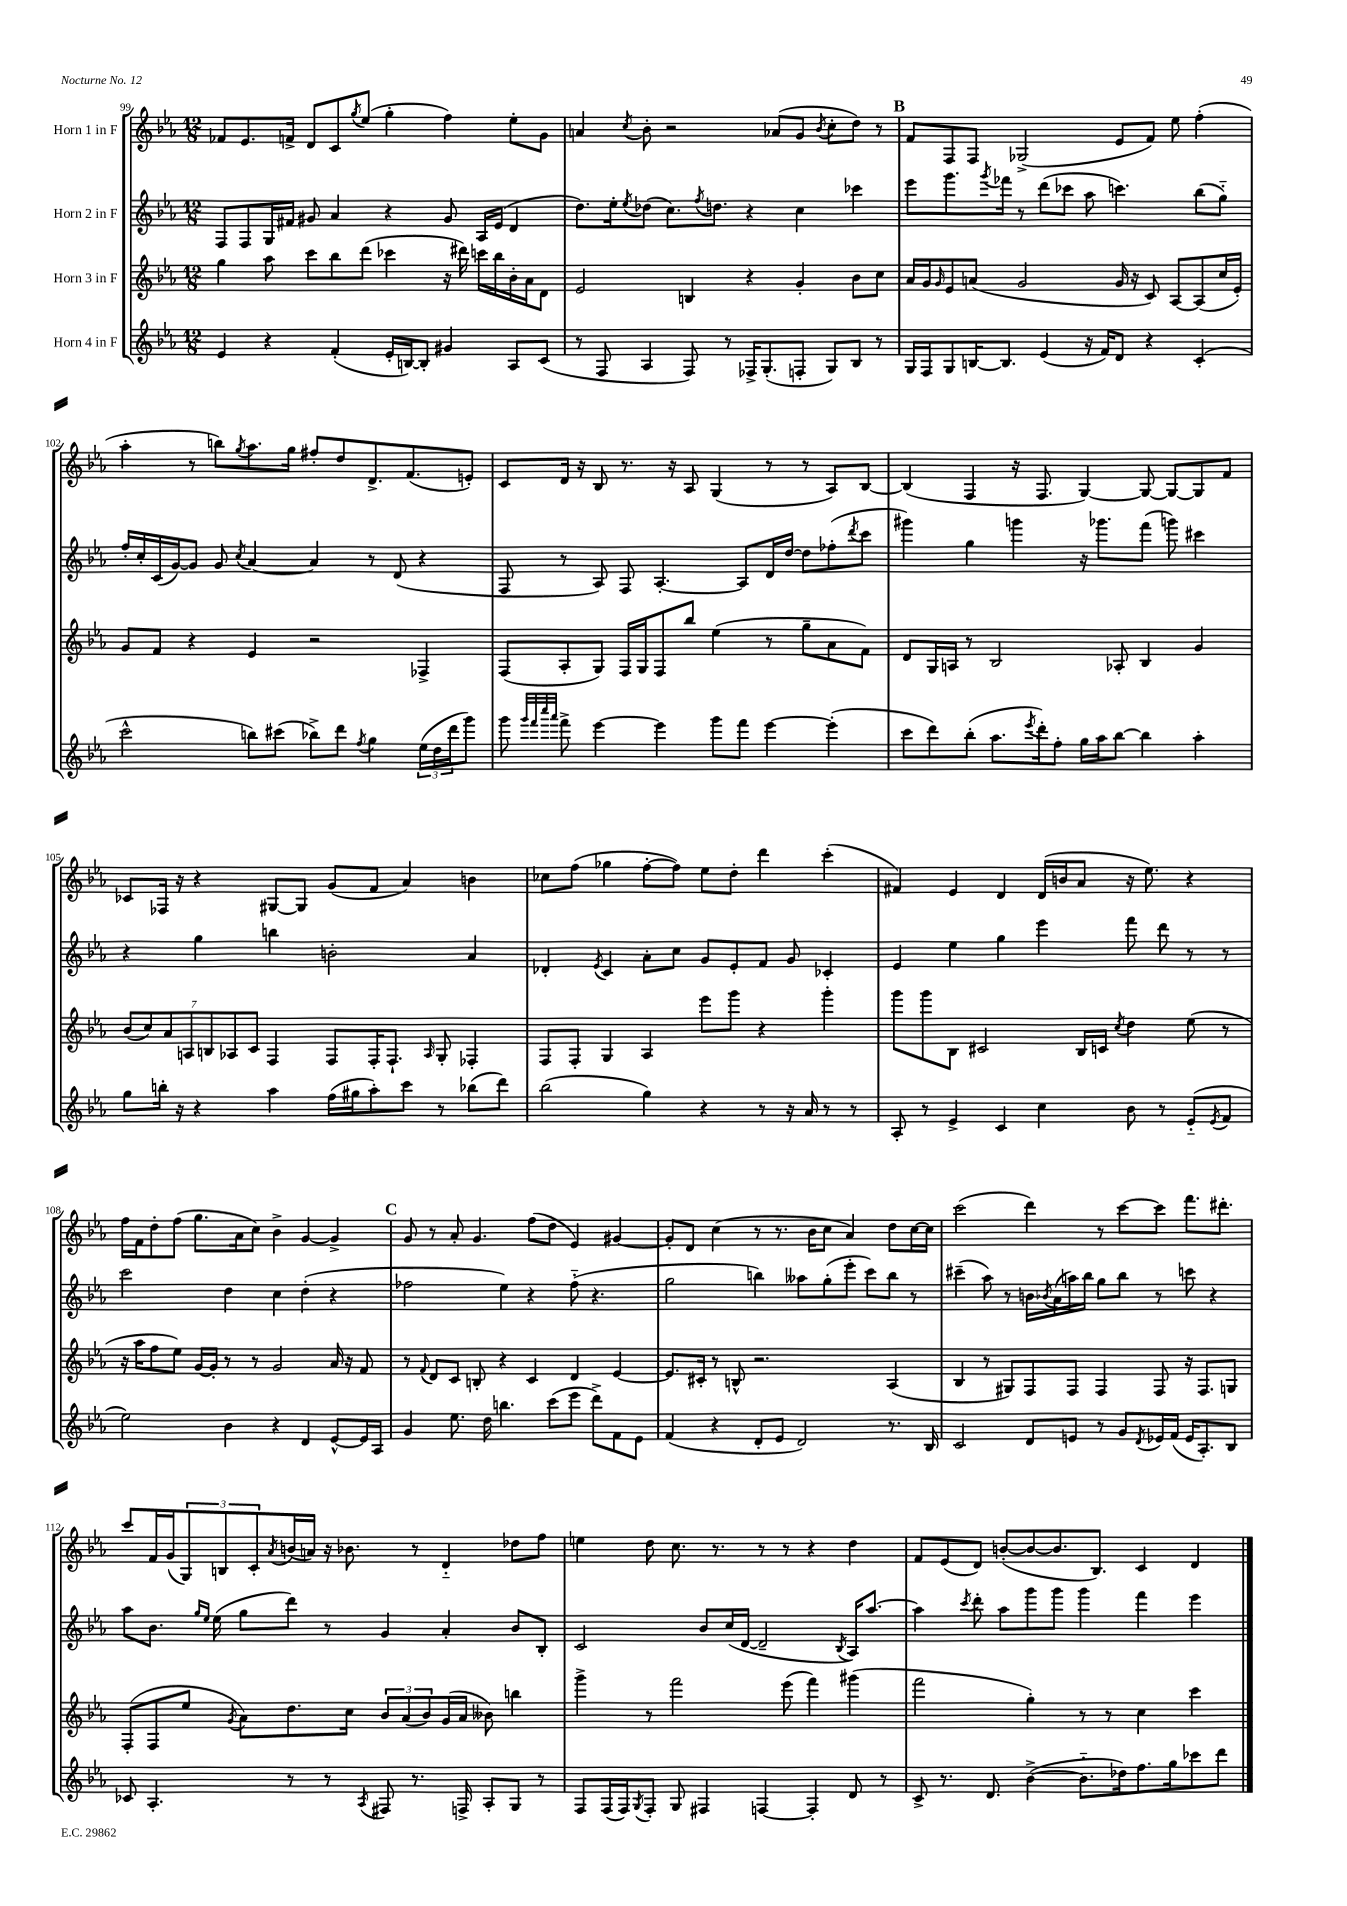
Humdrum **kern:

**kern	**kern	**kern	**kern
*part4	*part3	*part2	*part1
*staff4	*staff3	*staff2	*staff1
*I"Horn 4 in F	*I"Horn 3 in F	*I"Horn 2 in F	*I"Horn 1 in F
*clefG2	*clefG2	*clefG2	*clefG2
*k[b-e-a-]	*k[b-e-a-]	*k[b-e-a-]	*k[b-e-a-]
*M12/8	*M12/8	*M12/8	*M12/8
=99	=99	=99	=99
4e-/	4gg\	8F/L	8f-X/L
.	.	8F/	8.e-/
4r	8aa-\	16G/L	.
.	.	16f#X/JJ	16fn^/Jk
.	8ccc\L	8g#X/	8d/L
(4f'/	8bb-\	4a-/	8c/
.	.	.	8qgg/
.	(8ddd\J	.	(8ee-/J
16e-'/LL	4ccc-X\	4r	4gg'\
[16Bn/J)	.	.	.
8B'/J]	.	.	.
4g#X/	16r	8g#/	4ff\)
.	16ddd#X\)	.	.
.	16cccn\LL	16A-/LL	.
.	16bb-\	(16e-/JJ	.
8A-/L	16b-'\	4d/	8ee-'\L
.	16a-\J	.	.
(8c/J	8d\J	.	8g\J
=100	=100	=100	=100
8r	2e-/	8.dd\L)	4an/
8F/	.	.	.
.	.	16ee-'\k	.
.	.	8qee-/	8qcc/
4A-/	.	(8dd-X\J	8b-'\
.	.	8.cc\L)	2r
8F/)	4Bn/	.	.
.	.	8qff/	.
.	.	8.ddn\J	.
8r	.	.	.
16F-X^/KL	4r	4r	.
(8.G'/	.	.	.
.	.	.	(8a-X/L
8Fn'/J	4g'/	4cc\	8g/J
.	.	.	8qb-/
8G/L)	.	.	8cc'\L
8B-/J	8b-\L	4ccc-X\	8dd\J)
8r	8cc\J	.	8r
!!LO:REH:place=s1:t=B
=101	=101	=101	=101
16G/LL	16a-/LL	8eee-\L	8f/L
16F/J	16g/J	.	.
.	16qqg/	.	.
8G/	8e-/	8.ggg\	8F/
[16Bn/K	(8an/J	.	8F/J
.	.	8qggg/	.
8.B/J]	.	16fff-X\Jk	.
.	2g/	8r	(2G-X^/
(4e-/	.	(8ddd\L	.
.	.	8ccc-X\J	.
16r	.	8aa-\	.
16f/KL)	.	.	.
8d/J	16g/	4.cccn\)	8e-/L
.	16r	.	.
4r	8c/)	.	8f/J)
.	[8A-/L	.	8ee-\
(4c'/	(8A-/]	(8bb-\L	(4ff'\
.	16cc/L	8gg\J)	.
.	16e-'/JJ)	.	.
!!LO:LB:g=z
=102	=102	=102	=102
2ccc^^\	8g/L	16ff'/LL	4aa-'\
.	.	16cc'/	.
.	8f/J	(16c/	.
.	.	[16g/J)	.
.	4r	8g/J]	8r
.	.	8g/	8bbn\L)
.	.	8qcc/	8qgg/
8bbn\L)	4e-/	[4a-/	8.aa-\
(8ccc#X\J	.	.	.
.	.	.	16gg\Jk
8bb-X^\L)	2r	4a-/]	8ff#X'/L
8ddd\J	.	.	8dd/
8qff/	.	.	.
4gg\	.	8r	8.d^/
.	.	(8d/	.
.	.	.	(8.f/
(24ee-\LL	4F-X^/	4r	.
24dd\	.	.	.
24ddd\J	.	.	.
8ggg\J)	.	.	8en'/J)
=103	=103	=103	=103
8ggg\	(8F/L	8F/	8c/L
32qqggg/LLL	.	.	.
32qqfff/	.	.	.
32qqcccc/	.	.	.
32qqaaa-/JJJ	.	.	.
8fff^\	8A-'/	8r	16d/Jk
.	.	.	16r
[4eee-\	8G/J)	8A-/)	8B-/
.	16F/LL	8F/	8.r
.	16G/J	.	.
4eee-\]	8F/	[4.A-'/	.
.	.	.	16r
.	8bb-/J	.	8A-/
8ggg\L	(4ee-\	.	(4G/
8fff\J	.	8A-/L]	.
[4eee-\	8r	16d/L	8r
.	.	[16dd/JJ	.
.	8gg~\L	8dd\L]	8r
(4eee-'\]	8a-\	(8ff-X'\	8A-/L)
.	.	8qddd/	.
.	8f\J)	8ccc\J	[8B-/J
=104	=104	=104	=104
8ccc\L	8d/L	4ggg#X\)	(4B-/]
8ddd\)	16G/L	.	.
.	16An/JJ	.	.
(8bb-'\J	8r	4gg\	4F/
8.aa-\L	2B-/	.	.
.	.	4gggn\	16r
8qeee-/	.	.	.
16ddd'\k)	.	.	8.F/
8ff'\J	.	.	.
16gg\LL	.	16r	[4G/)
16aa-\J	.	8.ggg-X\L	.
[8bb-\J	8A-X'/	.	.
4bb-\]	4B-/	(8fff\J	8G/_
.	.	8gggn\)	8G/L_
4aa-'\	4g/	4ccc#X\	8G/]
.	.	.	8f/J
!!LO:LB:g=z
=105	=105	=105	=105
8gg\L	(14b-/L	4r	8c-X/L
.	14cc/)	.	.
16bbn'\Jk	.	.	16F-X/Jk
.	14a-/	.	.
16r	.	.	16r
.	14An/	.	.
4r	.	4gg\	4r
.	14Bn/	.	.
.	14A-X/	.	.
.	14c/J	.	.
4aa-\	4F/	4bbn\	[8G#X/L
.	.	.	8G#/J]
(16ff\LL	8F/L	2bn'\	(8g/L
16gg#X\J	.	.	.
8aa-'\)	16F'/K	.	8f/J
.	8.F`/J	.	.
8ccc\J	.	.	4a-/)
.	16qqA-/	.	.
8r	8G'/	.	.
(8bb-X\L	4F-X'/	4a-/	4bn\
8ddd\J)	.	.	.
=106	=106	=106	=106
(2bb-\	8F/L	4d-X'/	8cc-X\L
.	8F'/J	.	(8ff\J
.	.	8qe-/	.
.	4G/	4c/	4gg-X\
4gg\)	4A-/	8a-'\L	[8ff'\L
.	.	8cc\J	8ff\J])
4r	8eee-\L	8g/L	8ee-\L
.	8ggg\J	8e-'/	8dd'\J
8r	4r	8f/J	4ddd\
16r	.	8g/	.
16a-/	.	.	.
8r	4ggg'\	4c-X'/	(4ccc'\
8r	.	.	.
=107	=107	=107	=107
8A-'/	8ggg\L	4e-/	4f#X/)
8r	8ggg\	.	.
4e-^/	8B-\J	4ee-\	4e-/
.	2c#X/	.	.
4c/	.	4gg\	4d/
4cc\	.	4eee-\	(16d/LL
.	.	.	16bn/J
.	16B-/LL	.	8a-/J
.	16cn/JJ	.	.
.	8qcc/	.	.
8b-\	4dd\	8fff\	16r
.	.	.	8.ee-\)
8r	.	8ddd\	.
(8e-/L	(8ee-\	8r	4r
8qe-/	.	.	.
8f/J	8r	8r	.
!!LO:LB:g=z
=108	=108	=108	=108
2ee-\)	16r	2ccc\	16ff\LL
.	16aa-\KL	.	16f\J
.	8ff\	.	8dd'\
.	8ee-\J)	.	(8ff\J
.	[16g/LL	.	8.gg\L
.	16g'/JJ]	.	.
4b-\	8r	4dd\	.
.	.	.	16a-\k
.	8r	.	8cc\J)
4r	2g/	4cc\	4b-^\
4d/	.	(4dd'\	[4g/
[8e-^^/L	16a-/	4r	4g^/]
.	16r	.	.
16e-/L]	8f/	.	.
16A-/JJ	.	.	.
!!LO:REH:place=s1:t=C
=109	=109	=109	=109
4g/	8r	2ff-X\	8g/
.	8qqf/	.	.
.	8d/L	.	8r
8.ee-\	8c/J	.	8a-'/
.	8Bn'/	.	4.g/
16dd\	.	.	.
4.bbn\	4r	4ee-\)	.
.	4c/	4r	(8ff\L
(8ccc\L	.	.	8dd\J
8eee-\J	4d/	(8ff-\	4e-/)
8ddd^\L)	.	4.r	.
8f\	[4e-/	.	[4g#X/
8e-\J	.	.	.
=110	=110	=110	=110
(4f/	8.e-/L]	2gg\	8g#'/L]
.	.	.	8d/J
.	16c#X'/Jk	.	.
4r	8r	.	(4cc\
.	8Bn^^/	.	.
8d'/L	2.r	4bbn\)	8r
8e-/J	.	.	8.r
2d/)	.	8aa--X\L	.
.	.	.	16b-\KL
.	.	(8gg'\	8cc\J
.	.	8eee-'\J	4a-/)
.	.	8ccc\L)	.
8.r	(4A-/	8bb\J	8dd\L
.	.	8r	[16cc\L
16B-/	.	.	16cc\JJ]
=111	=111	=111	=111
2c/	4B-/	(4ccc#X~\	(2ccc\
.	8r	8aa-\)	.
.	8G#X/L)	8r	.
8d/L	8F/	16bn\LL	4ddd\)
.	.	8qb-X/	.
.	.	(16a-\	.
8en/J	8F/J	16aan\)	.
.	.	16bb-\JJ	.
8r	4F/	8gg\L	8r
8g/L	.	8bb-\J	[8ccc\L
8qd/	.	.	.
16e-X/L	8F/	8r	8ccc\J]
(16f/JJ	.	.	.
16e-/KL	16r	8cccn\	8.fff\L
8.A-'/)	8.F/L	.	.
.	.	4r	.
.	.	.	8.ddd#X'\J
8B-/J	8Gn/J	.	.
!!LO:LB:g=z
=112	=112	=112	=112
8c-X/	(8F'/L	8aa-\L	8ccc/L
4.A-'/	8F/	8.b-\J	16f/L
.	.	.	(16g/J
.	8ee-/J	.	12G/)
.	.	16qqgg/LL	.
.	.	16qqee-/JJ	.
.	.	(16ee-\	.
.	.	.	12Bn/
.	8qg/	.	.
.	8a-\L)	8gg\L	.
.	.	.	12c'/
.	.	.	8qa-/
8r	8.dd\	8ddd\J)	(16bn/L
.	.	.	16an/JJ)
8r	.	8r	16r
.	16cc\Jk	.	8.b-X\
8qA-/	.	.	.
8F#X/	12b-/L	4g/	.
.	(12a-/	.	.
8.r	.	.	8r
.	12b-/)	.	.
.	(16g/L	4a-'/	4d/
16Fn^/	16a-/JJ	.	.
8A-'/L	8b--X\)	.	.
8G/J	4bbn\	8b-/L	8dd-X\L
8r	.	8B-'/J	8ff\J
=113	=113	=113	=113
8F/L	4ggg^\	2c/	4een\
(16F/L	.	.	.
16F/J)	.	.	.
8qG/	.	.	.
8F'/J	8r	.	8dd\
8G/	2fff\	.	8.cc\
4F#X/	.	8b-/L	.
.	.	.	8.r
.	.	(16cc/L	.
.	.	[16d/JJ	.
[4Fn/	.	2d~/]	8r
.	(8eee-\	.	8r
4F'/]	4fff\)	.	4r
.	.	8qB-/	.
8d/	(4ggg#X\	16A-/KL)	4dd\
.	.	[8.aa-/J	.
8r	.	.	.
=114	=114	=114	=114
8c^/	2fff\	4aa-\]	8f/L
8.r	.	.	(8e-/
.	.	8qccc/	.
.	.	8ddd'\	8d/J)
8.d/	.	.	.
.	.	8aa-\L	([8bn'/L
([4b-^\	4gg'\)	8ggg\	8b/_
.	.	8ggg\J	8.b/]
8.b-\L]	8r	4ggg\	.
.	.	.	8.B-/J)
.	8r	.	.
16dd-X\k)	.	.	.
8.ff\	4cc\	4fff\	4c/
16gg\k	.	.	.
8ccc-X\	4ccc\	4eee-\	4d/
8ddd\J	.	.	.
==	==	==	==
*-	*-	*-	*-
